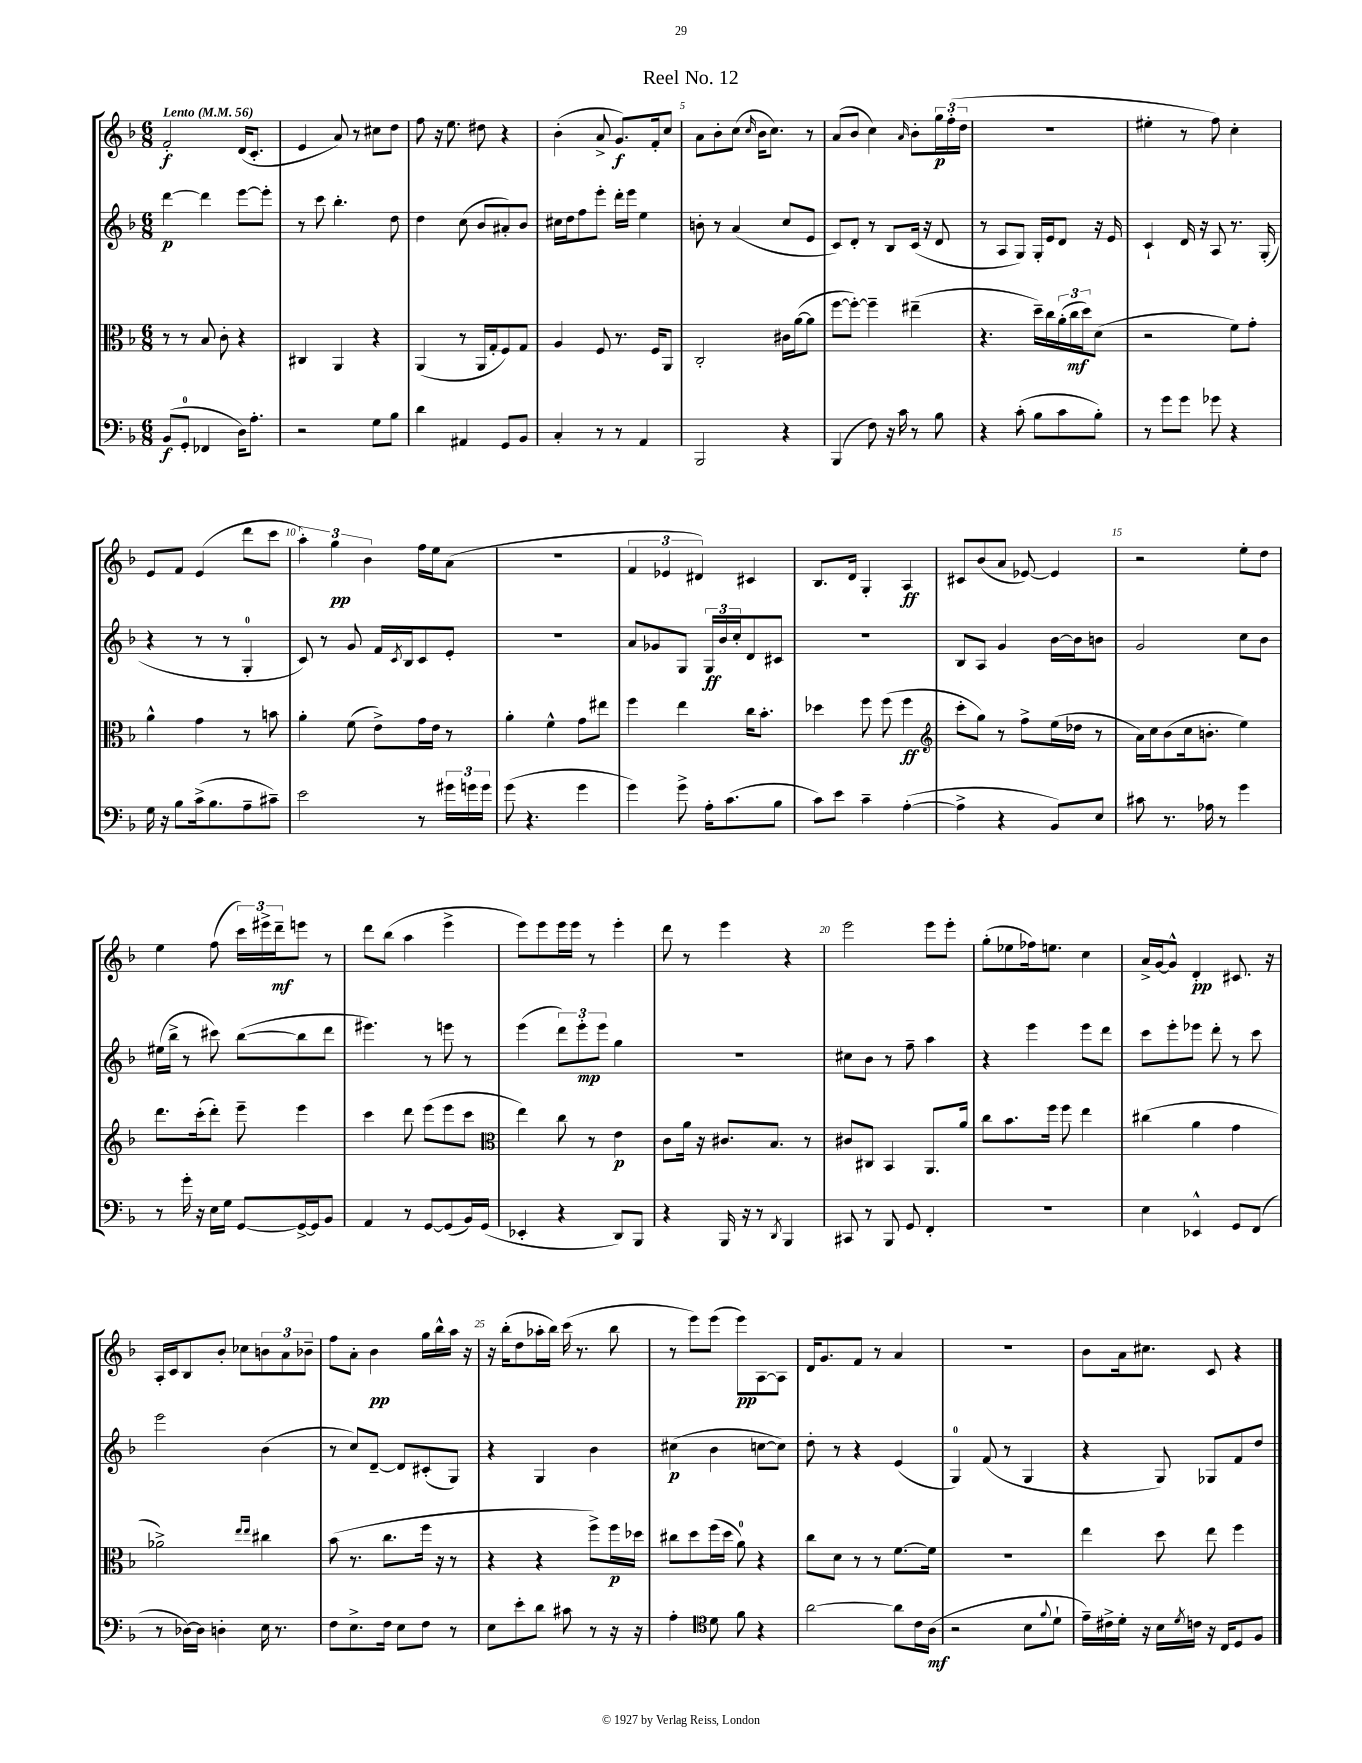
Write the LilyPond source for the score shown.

\header { title = "Reel No. 12" }
<<
\new StaffGroup <<
\new Staff = "s0" {
    \clef treble \key f \major \numericTimeSignature \time 6/8 \tempo "Lento" 4 = 56
    f'2-.\f d'16( c'8.-. |
    e'4 a'8) r8 cis''8 d''8 |
    f''8 r16 e''8. dis''8 r4 |
    bes'4-.( a'8-> g'8.\f) f'16-. c''8 |
    a'8 bes'8-. c''8( \grace { c''16 } bes'16 c''8.) r8 |
    a'8( bes'8 c''4) \grace { a'16 } bes'8-. \tuplet 3/2 { g''16\p f''16-.( d''16 } |
    R2. |
    eis''4-. r8 f''8) c''4-. |
    e'8 f'8 e'4( d'''8 c'''8 |
    \tuplet 3/2 { a''4-.) g''4\pp bes'4 } f''16 e''16 a'8( |
    r2. |
    \tuplet 3/2 { f'4 ees'4 dis'4) } cis'4 |
    bes8. d'16 g4-. a4\ff |
    cis'8 bes'8( a'8 ees'8~) ees'4 |
    r2 e''8-. d''8 |
    e''4 f''8( \tuplet 3/2 { c'''16) eis'''16-> d'''16--\mf } e'''8 r8 |
    d'''8 bes''8( a''4 e'''4-> |
    e'''8) e'''8 e'''16 e'''16 r8 e'''4-. |
    d'''8 r8 e'''4 r4 |
    e'''2 e'''8 e'''8-. |
    g''8-.( ees''8 fes''16) e''8. c''4 |
    a'16-> g'16~ g'8-^ d'4-.\pp cis'8. r16 |
    a16-. c'16 bes8 bes'8-. ces''8 \tuplet 3/2 { b'8 a'8 bes'8-- } |
    f''8 a'8-. bes'4\pp g''16 bes''16-^ a''16 r16 |
    r16 bes''16-.( d''8 aes''16-. bes''16) c'''16( r8. bes''8 |
    r8 e'''8) e'''8( e'''8\pp) a8~ a8 |
    d'16 g'8. f'8 r8 a'4 |
    R2. |
    bes'8 a'16 cis''8. c'8 r4 \bar "|." |
}
\new Staff = "s1" {
    \clef treble \key f \major \numericTimeSignature \time 6/8
    d'''4~\p d'''4 e'''8~ e'''8-. |
    r8 c'''8 bes''4.-. d''8 |
    d''4 c''8( bes'8 ais'8-.) bes'8 |
    cis''16 d''16 f''8 e'''8-. d'''16-. e'''16 e''4 |
    b'8-. r8 a'4( c''8 e'8 |
    c'8) d'8-. r8 bes8 c'16( r16 d'8 |
    r8 a8 g8) g16-. e'16 d'8 r16 e'16 |
    c'4-! d'16 r16 a8 r8. g16-.( |
    r4 r8 r8 g4-0-. |
    c'8) r8 g'8 f'16 \acciaccatura { c'8 } bes16 c'8 e'8-. |
    R2. |
    a'8 ges'8 g8 \tuplet 3/2 { g16\ff bes'16 c''16-. } d'8 cis'8 |
    R2. |
    bes8 a8 g'4 bes'16~ bes'16 b'8 |
    g'2 c''8 bes'8 |
    eis''16( bes''16-> r8 cis'''8) bes''8~( bes''8 d'''8 |
    eis'''4.) r8 e'''8 r8 |
    e'''4( \tuplet 3/2 { d'''8) e'''8-.\mp e'''8 } g''4 |
    R2. |
    cis''8 bes'8 r8 f''8-- a''4 |
    r4 e'''4 e'''8 d'''8 |
    c'''8 e'''8-. ees'''8 d'''8-. r8 c'''8 |
    e'''2 bes'4( |
    r8 c''8) d'8~-- d'8 cis'8-.( g8) |
    r4 g4 bes'4 |
    cis''4\p( bes'4 c''8~ c''8) |
    d''8-. r8 r4 e'4( |
    g4-0) f'8( r8 g4 |
    r4 g8) ges8 f'8 d''8 \bar "|." |
}
\new Staff = "s2" {
    \clef alto \key f \major \numericTimeSignature \time 6/8
    r8 r8 bes8 c'8-. r4 |
    cis4 a,4 r4 |
    a,4( r8 a,16 g16-. f8) g8 |
    a4 f8 r8. f16 a,8 |
    c2-. cis'16 a'16~( a'8 |
    f''8~ f''8~-.) f''4-- eis''4--( |
    r4. d''16--) c''16 \tuplet 3/2 { a'16-.( c''16\mf d''16) } d'8( |
    r2 f'8) g'8-. |
    a'4-^ g'4 r8 b'8 |
    a'4-. f'8( e'8->) g'16 e'16 r8 |
    a'4-. f'4-^ g'8 eis''8 |
    f''4 e''4 c''16 bes'8.-. |
    des''4 f''8 f''8( f''4\ff |
    \clef treble c'''8-. g''8) r8 f''8-> e''16( des''16 r8 |
    a'16) c''16 bes'8( c''16 b'8.-. e''4) |
    d'''8. c'''16-.( d'''8-.) e'''8-- e'''4 |
    c'''4 d'''8 e'''8( e'''8 c'''8 |
    \clef alto e''4) c''8 r8 e'4\p |
    c'8 a'16 r16 cis'8. bes8. r8 |
    cis'8 cis8 bes,4 a,8. a'16 |
    c''8 bes'8. f''16 f''8 e''4 |
    cis''4( a'4 g'4 |
    aes'2->) \grace { e''16 e''16 } cis''4 |
    bes'8( r8. c''8. f''16 r16 r8 |
    r4 r4 f''8->) f''16\p des''16 |
    cis''8 d''8 f''16( d''16 a'8-0) r4 |
    c''8 d'8 r8 r8 f'8.~ f'16 |
    R2. |
    e''4 d''8 e''8 f''4 \bar "|." |
}
\new Staff = "s3" {
    \clef bass \key f \major \numericTimeSignature \time 6/8
    bes,8\f( g,8-0-. fes,4 d16) a8.-. |
    r2 g8 bes8 |
    d'4 ais,4 g,8 bes,8 |
    c4-. r8 r8 a,4 |
    bes,,2 r4 |
    bes,,4( f8) r16 c'16 r8 bes8 |
    r4 c'8-.( bes8 c'8 bes8-.) |
    r8 g'8 g'8 ges'8 r4 |
    g16 r16 bes8 c'16->( bes8. a8-- cis'8--) |
    e'2 r8 \tuplet 3/2 { gis'16 g'16 g'16 } |
    g'8( r4. g'4 |
    g'4) g'8-> a16-. c'8.( bes8 |
    c'8) e'8 c'4-- a4~-.( |
    a4-> r4 bes,8) e8 |
    cis'8 r8. aes16 r8 g'4 |
    r8 g'16-. r16 e16 g16 g,8~ g,16~-> g,16 bes,8 |
    a,4 r8 g,8~ g,8( bes,16) g,16( |
    ees,4-. r4 d,8) bes,,8 |
    r4 bes,,16 r16 r8 \acciaccatura { d,8 } bes,,4 |
    cis,8 r8 bes,,8 g,8 f,4-. |
    R2. |
    e4 ees,4-^ g,8 f,8( |
    r8 des16~) des16 d4-. e16 r8. |
    f8 e8.-> f16 e8 f8 r8 |
    e8 e'8-. d'8 cis'8 r8 r16 r16 |
    a4-. \clef tenor d'8 f'8 r4 |
    a'2~ a'8 c'16 a16\mf( |
    r2 bes8 \appoggiatura { f'8 } d'8-! |
    e'16--) cis'16-> d'16-. r16 bes16 \acciaccatura { d'8 } c'16 r16 c16 d8 f8 \bar "|." |
}
>>
>>
\layout { \context { \Score \override BarNumber.break-visibility = ##(#f #t #t) barNumberVisibility = #(every-nth-bar-number-visible 5) } }
